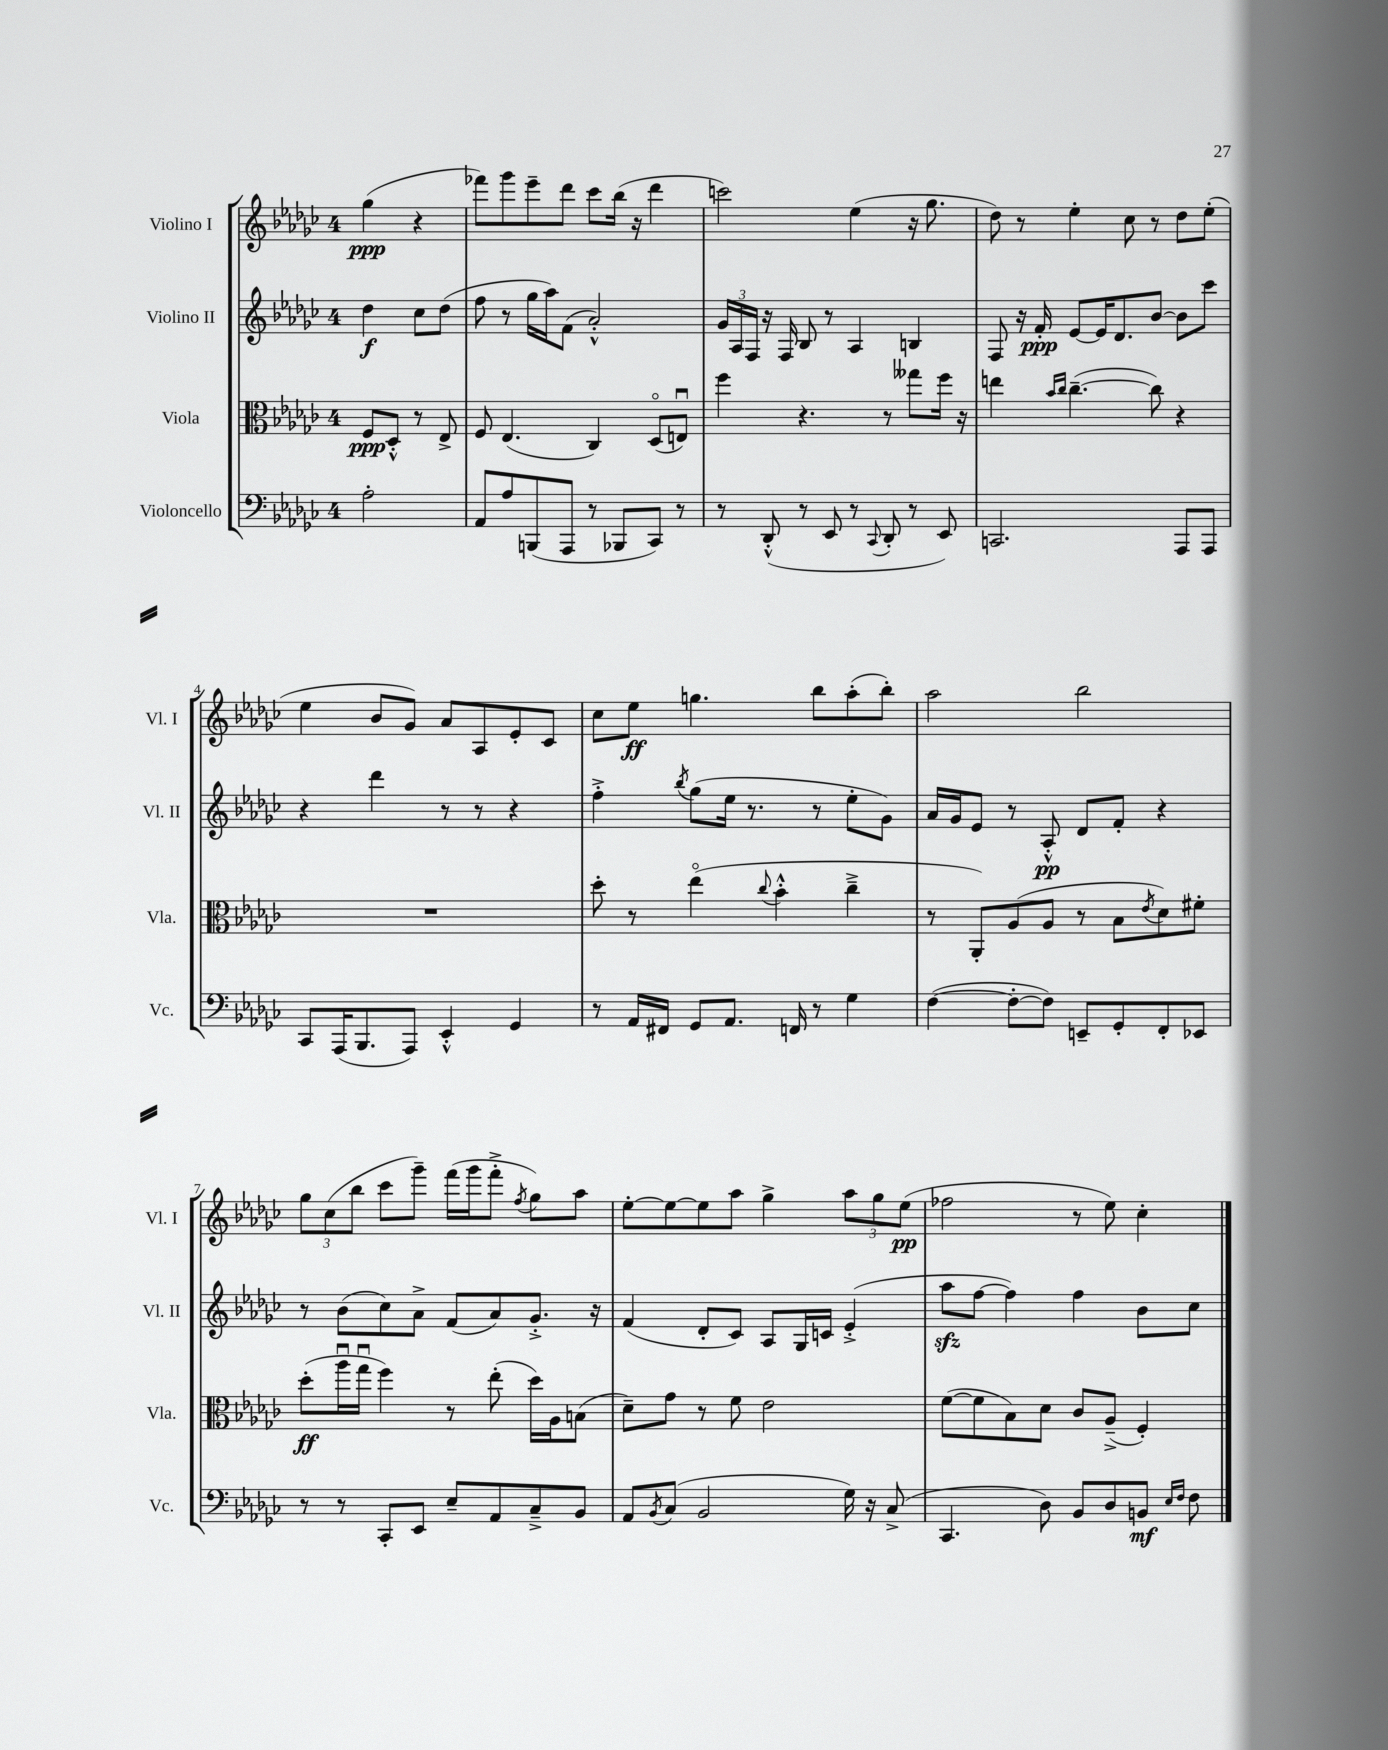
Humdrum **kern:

**kern	**dynam	**kern	**dynam	**kern	**dynam	**kern	**dynam
*part4	*part4	*part3	*part3	*part2	*part2	*part1	*part1
*staff4	*staff4	*staff3	*staff3	*staff2	*staff2	*staff1	*staff1
*I"Violoncello	*	*I"Viola	*	*I"Violino II	*	*I"Violino I	*
*I'Vc.	*	*I'Vla.	*	*I'Vl. II	*	*I'Vl. I	*
*clefF4	*	*clefC3	*	*clefG2	*	*clefG2	*
*k[b-e-a-d-g-c-]	*	*k[b-e-a-d-g-c-]	*	*k[b-e-a-d-g-c-]	*	*k[b-e-a-d-g-c-]	*
*M4/4	*	*M4/4	*	*M4/4	*	*M4/4	*
=	=	=	=	=	=	=	=
2A-'\	.	8F/L	ppp	4dd-\	f	(4gg-\	ppp
.	.	8D-'^^/J	.	.	.	.	.
.	.	8r	.	8cc-\L	.	4r	.
.	.	8E-^/	.	(8dd-\J	.	.	.
=1	=1	=1	=1	=1	=1	=1	=1
8AA-/L	.	8F/	.	8ff\	.	8fff-X\L)	.
8A-/	.	(4.E-/	.	8r	.	8ggg-\	.
(8BBBn/	.	.	.	16gg-\LL	.	8eee-~\	.
.	.	.	.	16aa-\J)	.	.	.
8AAA-/J	.	.	.	(8f\J	.	8ddd-\J	.
8r	.	4C-/)	.	2a-'^^/)	.	8ccc-\L	.
8BBB-X/L	.	.	.	.	.	(16bb-\Jk	.
.	.	.	.	.	.	16r	.
8CC-/J)	.	(8D-/L	.	.	.	4ddd-\	.
8r	.	8Enu/J)	.	.	.	.	.
=2	=2	=2	=2	=2	=2	=2	=2
8r	.	4ff\	.	24g-/LL	.	2cccn\)	.
.	.	.	.	24A-/	.	.	.
.	.	.	.	24F/JJ	.	.	.
(8DD-'^^/	.	.	.	16r	.	.	.
.	.	.	.	16F/	.	.	.
8r	.	4.r	.	8B-/	.	.	.
8EE-/	.	.	.	8r	.	.	.
8r	.	.	.	4A-/	.	(4ee-\	.
8qqCC-/	.	.	.	.	.	.	.
8DD-'/	.	8r	.	.	.	.	.
8r	.	8gg--X\L	.	4Bn/	.	16r	.
.	.	.	.	.	.	8.gg-\	.
8EE-/)	.	16ff\Jk	.	.	.	.	.
.	.	16r	.	.	.	.	.
=3	=3	=3	=3	=3	=3	=3	=3
2.CCn/	.	4een\	.	8F/	.	8dd-\)	.
.	.	.	.	16r	.	8r	.
.	.	.	.	16f'/	ppp	.	.
.	.	16qqb-/LL	.	.	.	.	.
.	.	16qqcc-/JJ	.	.	.	.	.
.	.	([4.cc-~\	.	[8e-/L	.	4ee-'\	.
.	.	.	.	16e-/K]	.	.	.
.	.	.	.	8.d-/	.	.	.
.	.	.	.	.	.	8cc-\	.
.	.	8cc-\])	.	[8b-/J	.	8r	.
8AAA-/L	.	4r	.	8b-\L]	.	8dd-\L	.
8AAA-/J	.	.	.	8ccc-\J	.	(8ee-'\J	.
!!LO:LB:g=z
=4	=4	=4	=4	=4	=4	=4	=4
8CC-/L	.	1r	.	4r	.	4ee-\	.
(16AAA-/K	.	.	.	.	.	.	.
8.BBB-/	.	.	.	.	.	.	.
.	.	.	.	4ddd-\	.	8b-/L	.
8AAA-/J)	.	.	.	.	.	8g-/J)	.
4EE-'^^/	.	.	.	8r	.	8a-/L	.
.	.	.	.	8r	.	8A-/	.
4GG-/	.	.	.	4r	.	8e-'/	.
.	.	.	.	.	.	8c-/J	.
=5	=5	=5	=5	=5	=5	=5	=5
8r	.	8dd-'\	.	4ff'^\	.	8cc-\L	.
16AA-/LL	.	8r	.	.	.	8ee-\J	ff
16FF#X/JJ	.	.	.	.	.	.	.
.	.	.	.	8qbb-/	.	.	.
8GG-/L	.	(4ee-\	.	(8gg-\L	.	4.ggn\	.
8.AA-/J	.	.	.	16ee-\Jk	.	.	.
.	.	.	.	8.r	.	.	.
.	.	8qqcc-/	.	.	.	.	.
.	.	4b-'^^\	.	.	.	.	.
16FFn/	.	.	.	.	.	.	.
8r	.	.	.	8r	.	8bb-\L	.
4G-\	.	4cc-~^\	.	8ee-'\L	.	(8aa-'\	.
.	.	.	.	8g-\J)	.	8bb-'\J)	.
=6	=6	=6	=6	=6	=6	=6	=6
([4F\	.	8r	.	16a-/LL	.	2aa-\	.
.	.	.	.	16g-/J	.	.	.
.	.	8AA-'/L)	.	8e-/J	.	.	.
8F'\L_	.	(8A-/	.	8r	.	.	.
8F\J])	.	8A-/J	.	8A-'^^/	pp	.	.
8EEn~/L	.	8r	.	8d-/L	.	2bb-\	.
8GG-'/	.	8B-\L	.	8f'/J	.	.	.
.	.	8qe-/	.	.	.	.	.
8FF'/	.	8d-\)	.	4r	.	.	.
8EE-X/J	.	8f#X'\J	.	.	.	.	.
!!LO:LB:g=z
=7	=7	=7	=7	=7	=7	=7	=7
8r	.	(8dd-'\L	ff	8r	.	12gg-\L	.
.	.	.	.	.	.	(12cc-\	.
8r	.	16aa-u\L	.	(8b-\L	.	.	.
.	.	.	.	.	.	12bb-\J	.
.	.	16gg-u\JJ	.	.	.	.	.
8CC-'/L	.	4ff\)	.	8cc-\)	.	8ccc-\L	.
8EE-/J	.	.	.	8a-^\J	.	8ggg-~\J)	.
8E-~/L	.	8r	.	(8f/L	.	(16fff\LL	.
.	.	.	.	.	.	16ggg-\J	.
8AA-/	.	(8ee-'\	.	8a-/)	.	8fff'^\J	.
.	.	.	.	.	.	8qff/	.
8C-~^/	.	16dd-\LL)	.	8.g-'^/J	.	8gg-\L)	.
.	.	16A-\J	.	.	.	.	.
8BB-/J	.	(8Bn\J	.	.	.	8aa-\J	.
.	.	.	.	16r	.	.	.
=8	=8	=8	=8	=8	=8	=8	=8
8AA-/L	.	8d-~\L)	.	(4f/	.	[8ee-'\L	.
8qBB-/	.	.	.	.	.	.	.
(8C-/J	.	8g-\J	.	.	.	8ee-\_	.
2BB-/	.	8r	.	8d-'/L	.	8ee-\]	.
.	.	8f\	.	8c-/J)	.	8aa-\J	.
.	.	2e-\	.	8A-/L	.	4gg-^\	.
.	.	.	.	16G-/L	.	.	.
.	.	.	.	16cn/JJ	.	.	.
16G-\)	.	.	.	(4e-'^/	.	12aa-\L	.
16r	.	.	.	.	.	.	.
.	.	.	.	.	.	12gg-\	.
(8C-^/	.	.	.	.	.	.	.
.	.	.	.	.	.	(12ee-\J	pp
=9	=9	=9	=9	=9	=9	=9	=9
4.CC-/	.	([8f\L	.	8aa-zz\L	.	2ff-X\	.
.	.	8f\]	.	[8ff\J	.	.	.
.	.	8B-\)	.	4ff\])	.	.	.
8D-\)	.	8d-\J	.	.	.	.	.
8BB-/L	.	8c-/L	.	4ff\	.	8r	.
8D-/	.	(8A-~^/J	.	.	.	8ee-\)	.
8BBn/J	mf	4F'/)	.	8b-\L	.	4cc-'\	.
16qqE-/LL	.	.	.	.	.	.	.
16qqF/JJ	.	.	.	.	.	.	.
8F\	.	.	.	8cc-\J	.	.	.
==	==	==	==	==	==	==	==
*-	*-	*-	*-	*-	*-	*-	*-
